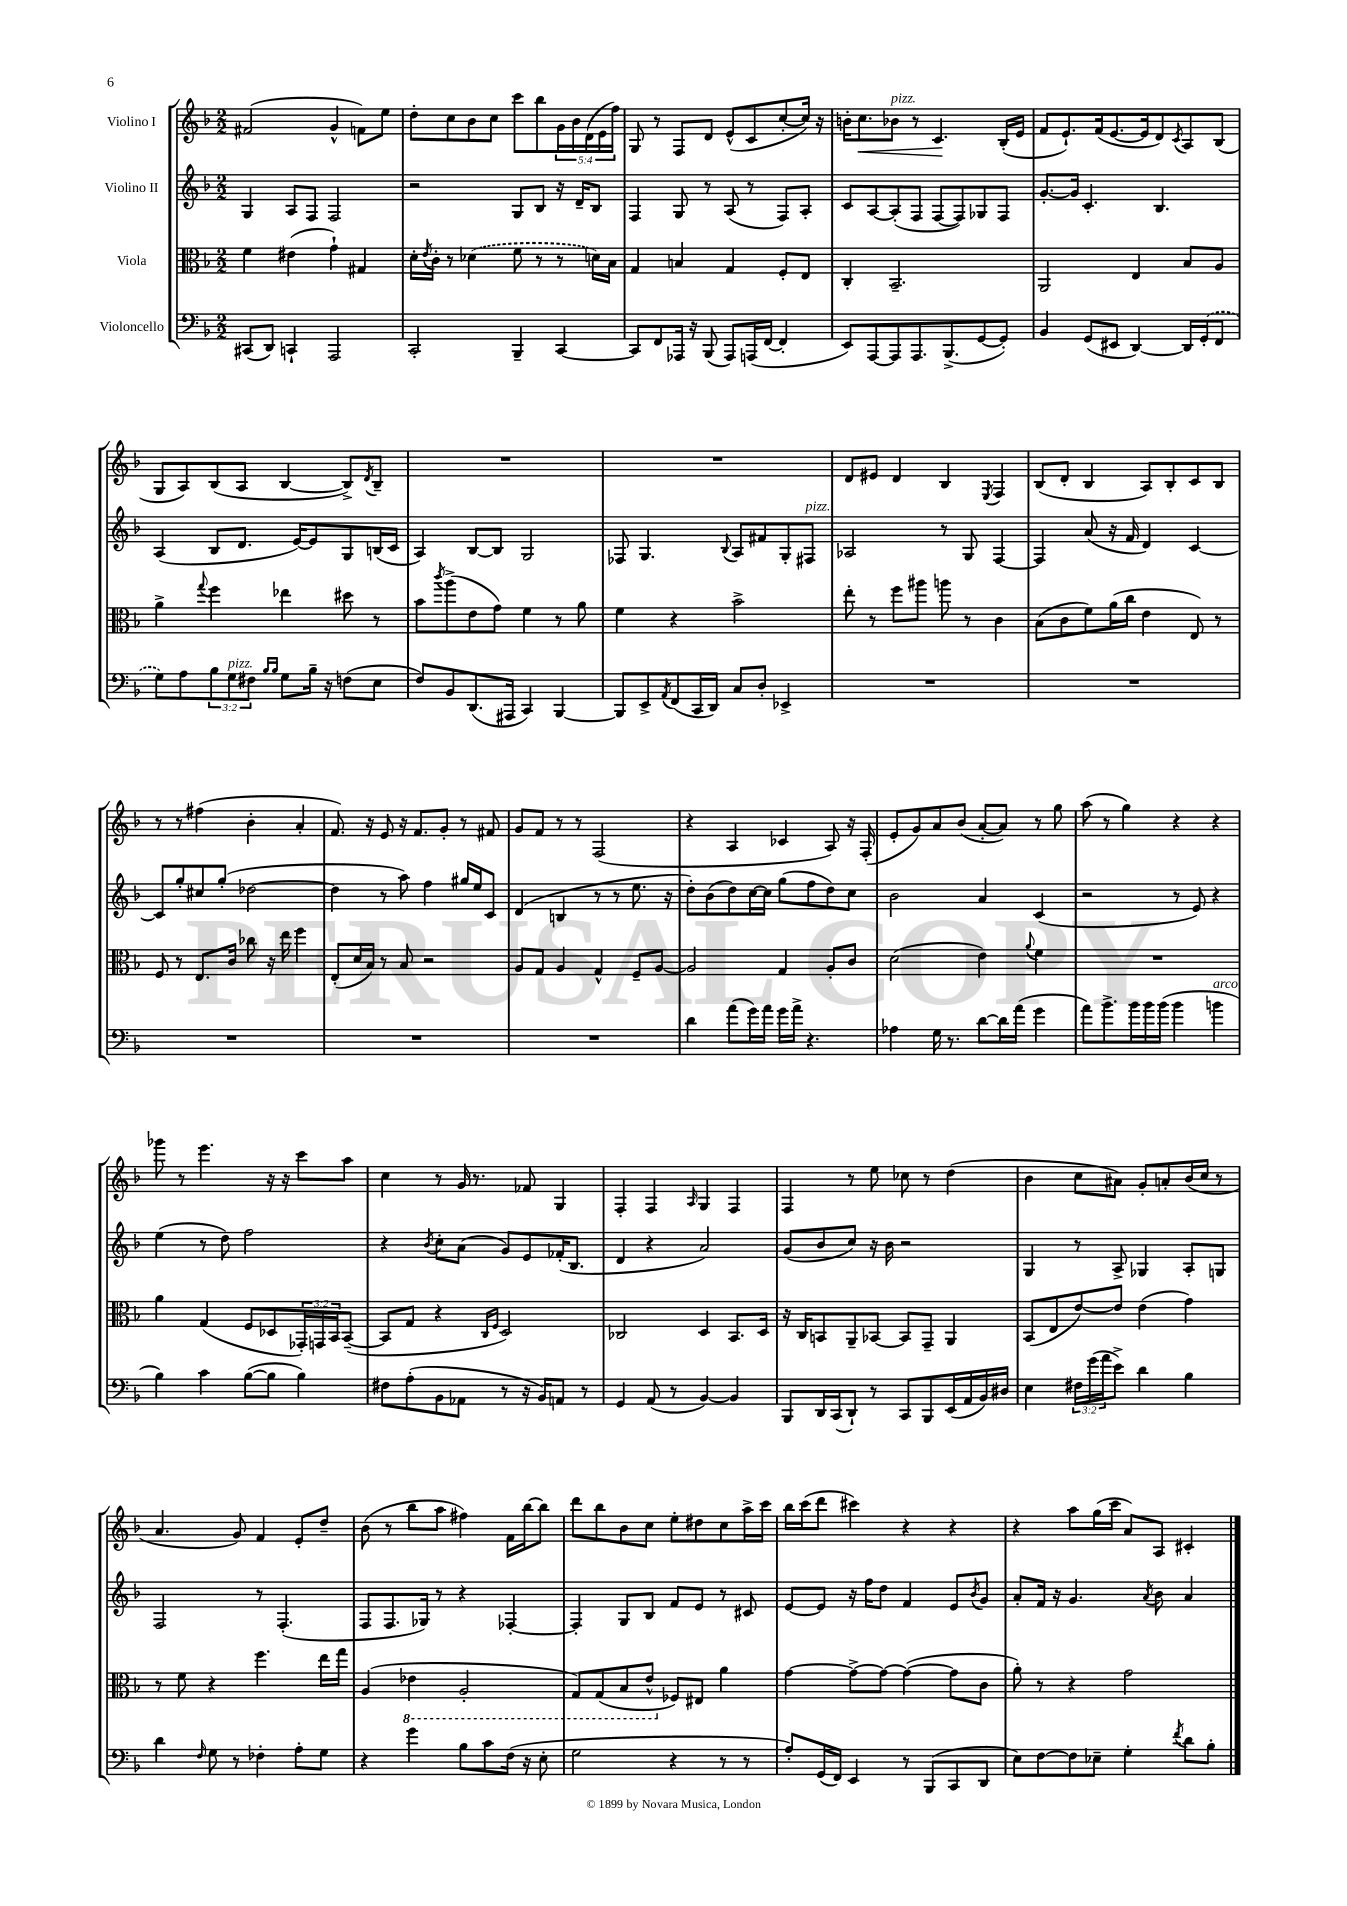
<<
\new StaffGroup <<
\new Staff = "s0" \with { instrumentName = "Violino I" } {
    \clef treble \key f \major \numericTimeSignature \time 2/2 \override Staff.TupletNumber.text = #tuplet-number::calc-fraction-text
    fis'2( g'4-^ f'8) e''8 |
    d''8-. c''8 bes'8 c''8 c'''8 bes''8 \tuplet 5/4 { g'16 bes'16 d'16( e'16 f''16) } |
    g8 r8 f8 d'8 e'8-^( c'8 c''8~-. c''16) r16 |
    b'16-. c''8.\< bes'8^\markup { \italic "pizz." } r8 c'4.\! bes16-.( e'16 |
    f'8 e'8.-!) f'16( e'8.~ e'16 d'8) \acciaccatura { c'8 } a8 bes8( |
    g8 a8) bes8( a8 bes4~ bes8->) \acciaccatura { d'8 } bes8-- |
    R1 |
    R1 |
    d'8 eis'8 d'4 bes4 \acciaccatura { e8 } f4 |
    bes8( d'8-. bes4 a8) bes8-. c'8 bes8 |
    r8 r8 fis''4( bes'4-. a'4-. |
    f'8.) r16 e'8 r16 f'8. g'8-. r8 fis'8 |
    g'8 f'8 r8 r8 f2( |
    r4 a4 ces'4 a8) r16 f16-.( |
    e'8-. g'8) a'8 bes'8( a'8~-. a'8) r8 g''8 |
    a''8( r8 g''4) r4 r4 |
    ges'''8 r8 e'''4. r16 r16 c'''8 a''8 |
    c''4 r8 g'16 r8. fes'8 g4 |
    f4-. f4 \grace { a16 } g4 f4 |
    f4 r8 e''8 ces''8 r8 d''4( |
    bes'4 c''8 ais'8) g'8-. a'8-. bes'16( c''16 r8 |
    a'4. g'8) f'4 e'8-. d''8-- |
    bes'8( r8 bes''8 a''8 fis''4) f'16 bes''16~ bes''8 |
    d'''8 bes''8 bes'8 c''8 e''8-. dis''8 c''8 a''16-> c'''16 |
    bes''16 c'''16( d'''8 cis'''4) r4 r4 |
    r4 a''8 g''16( c'''16 a'8) a8 cis'4-. \bar "|." |
}
\new Staff = "s1" \with { instrumentName = "Violino II" } {
    \clef treble \key f \major \numericTimeSignature \time 2/2
    g4 a8 f8 f2 |
    r2 g8 bes8 r16 d'16-- bes8 |
    f4 g8 r8 a8( r8 f8) a8-. |
    c'8 a8~ a8-.( f8 f8~ f8) ges8 f8 |
    g'8.~-. g'16 c'4.-. bes4. |
    a4( bes8 d'8. e'16~) e'8 g8 b16( c'16 |
    a4) bes8~ bes8 g2 |
    fes8 g4. \appoggiatura { bes8 } a8 fis'8 g8-. fis8^\markup { \italic "pizz." } |
    aes2 r8 g8 f4~ |
    f4 a'8( r16 f'16 d'4) c'4~ |
    c'8 g''8-. cis''8 g''8-.( des''2~ |
    des''4 r8 a''8) f''4 gis''16 e''16 c'8 |
    d'4( b4 r8 r8 e''8. r16 |
    d''8-.) bes'8( d''8) c''16~ c''16 g''8( f''8 d''8) c''8 |
    bes'2 a'4 c'4( |
    r2 r8 e'8) r4 |
    e''4( r8 d''8) f''2 |
    r4 \acciaccatura { bes'8 } c''8-. a'8( g'8) e'8 fes'16-.( bes8. |
    d'4 r4 a'2) |
    g'8( bes'8 c''8) r16 bes'16 r2 |
    g4 r8 a8-> ges4 a8-. g8 |
    f2 r8 f4.-.( |
    f8 f8. ges16) r8 r4 fes4~-. |
    fes4-. g8 bes8 f'8 e'8 r8 cis'8 |
    e'8~ e'8 r16 f''16 d''8 f'4 e'8 \acciaccatura { bes'8 } g'8 |
    a'8-. f'16 r16 g'4. \acciaccatura { a'8 } bes'8 a'4 \bar "|." |
}
\new Staff = "s2" \with { instrumentName = "Viola" } {
    \clef alto \key f \major \numericTimeSignature \time 2/2 \override Staff.TupletNumber.text = #tuplet-number::calc-fraction-text
    f'4 eis'4( g'4-!) gis4 |
    d'16-. \acciaccatura { e'8 } c'16-. r8 \once \slurDashed des'4( f'8 r8 r8 d'16) bes16 |
    g4 b4 g4 f8-. e8 |
    c4-. bes,2.-- |
    a,2 e4 bes8 a8 |
    a'4-> \appoggiatura { g''8 } f''4 ees''4 dis''8 r8 |
    bes'8 \acciaccatura { c'''8 } a''8->( e'8 g'8) f'4 r8 a'8 |
    f'4 r4 bes'2-> |
    e''8-. r8 f''8 ais''8 a''8 r8 c'4 |
    bes8( c'8 f'8) a'16( c''16 e'4 e8) r8 |
    f8 r8 e8. c'16 ces''8 r16 e''16 f''4 |
    e8-.( d'16 bes16) r8 bes8 r2 |
    a8 g8 a4 g4-^ f8-- a8~ |
    a2 g4 a8-. c'8 |
    d'2( e'4) \appoggiatura { a'8 } f'4 |
    R1 |
    a'4 g4( f8 des8 \tuplet 3/2 { ges,16-.) g,16 bes,16 } bes,8~--( |
    bes,8 g8 r4 \grace { c16 f16 } d2) |
    ces2 d4 bes,8. d16 |
    r16 c16 b,8 a,8-- bes,8~ bes,8 g,8-- a,4 |
    bes,8( e8 e'8~) e'8 e'4( g'4) |
    r8 f'8 r4 f''4. e''16 g''16 |
    a4( \ottava #-1 ees4 a,2-. |
    g,8) g,8( bes,8 e8-^ \ottava #0 fes8) eis8 a'4 |
    g'4~ g'8~-> g'8~ g'4~( g'8 c'8 |
    a'8-.) r8 r4 g'2 \bar "|." |
}
\new Staff = "s3" \with { instrumentName = "Violoncello" } {
    \clef bass \key f \major \numericTimeSignature \time 2/2 \override Staff.TupletNumber.text = #tuplet-number::calc-fraction-text
    cis,8( d,8) c,4-! a,,2 |
    c,2-. bes,,4-- c,4~ |
    c,8 f,8 aes,,16 r16 bes,,8( aes,,8) a,,16( f,16~ f,4-. |
    e,8) a,,8~ a,,8 a,,8. bes,,8.->( g,8~ g,8-.) |
    bes,4 g,8( eis,8 d,4~) d,16 \once \slurDashed g,16-.( f,8 |
    g8) a8 \tuplet 3/2 { bes8 g8^\markup { \italic "pizz." } fis8 } \grace { bes16 bes16 } g8 bes16-- r16 f8( e8 |
    f8) bes,8 d,8.( ais,,16 c,4) bes,,4~ |
    bes,,8 e,8-> \acciaccatura { a,8 } f,8( c,16 d,16) c8 d8-. ees,4-> |
    R1 |
    R1 |
    R1 |
    R1 |
    R1 |
    d'4 a'8( g'16) a'16 g'16 a'16-> r4. |
    aes4 g16 r8. d'8~ d'16 a'16( g'4 |
    a'8) bes'8.-> bes'16 bes'16 bes'16( bes'4 b'4^\markup { \italic "arco" } |
    bes4) c'4 bes8~( bes8 bes4) |
    fis8 a8-.( bes,8 aes,8 r8 r16 bes,16) a,8 r8 |
    g,4 a,8( r8 bes,4~) bes,4 |
    bes,,8 d,16 c,16( d,8-!) r8 c,8 bes,,8 e,16( a,16 bes,16) dis16 |
    e4 \tuplet 3/2 { fis16 g'16( a'16 } e'8->) d'4 bes4 |
    d'4 \grace { f16 } g8 r8 fes4-. a8-. g8 |
    r4 g'4 bes8 c'8 f16( r16 e8-. |
    g2 r4 r8 r8 |
    a8-.) g,16( f,16) e,4 r8 bes,,8( c,8 d,8 |
    e8) f8~ f8 ees8-- g4-. \acciaccatura { f'8 } d'8 bes8-. \bar "|." |
}
>>
>>
\layout { \context { \Score \remove "Bar_number_engraver" } }
